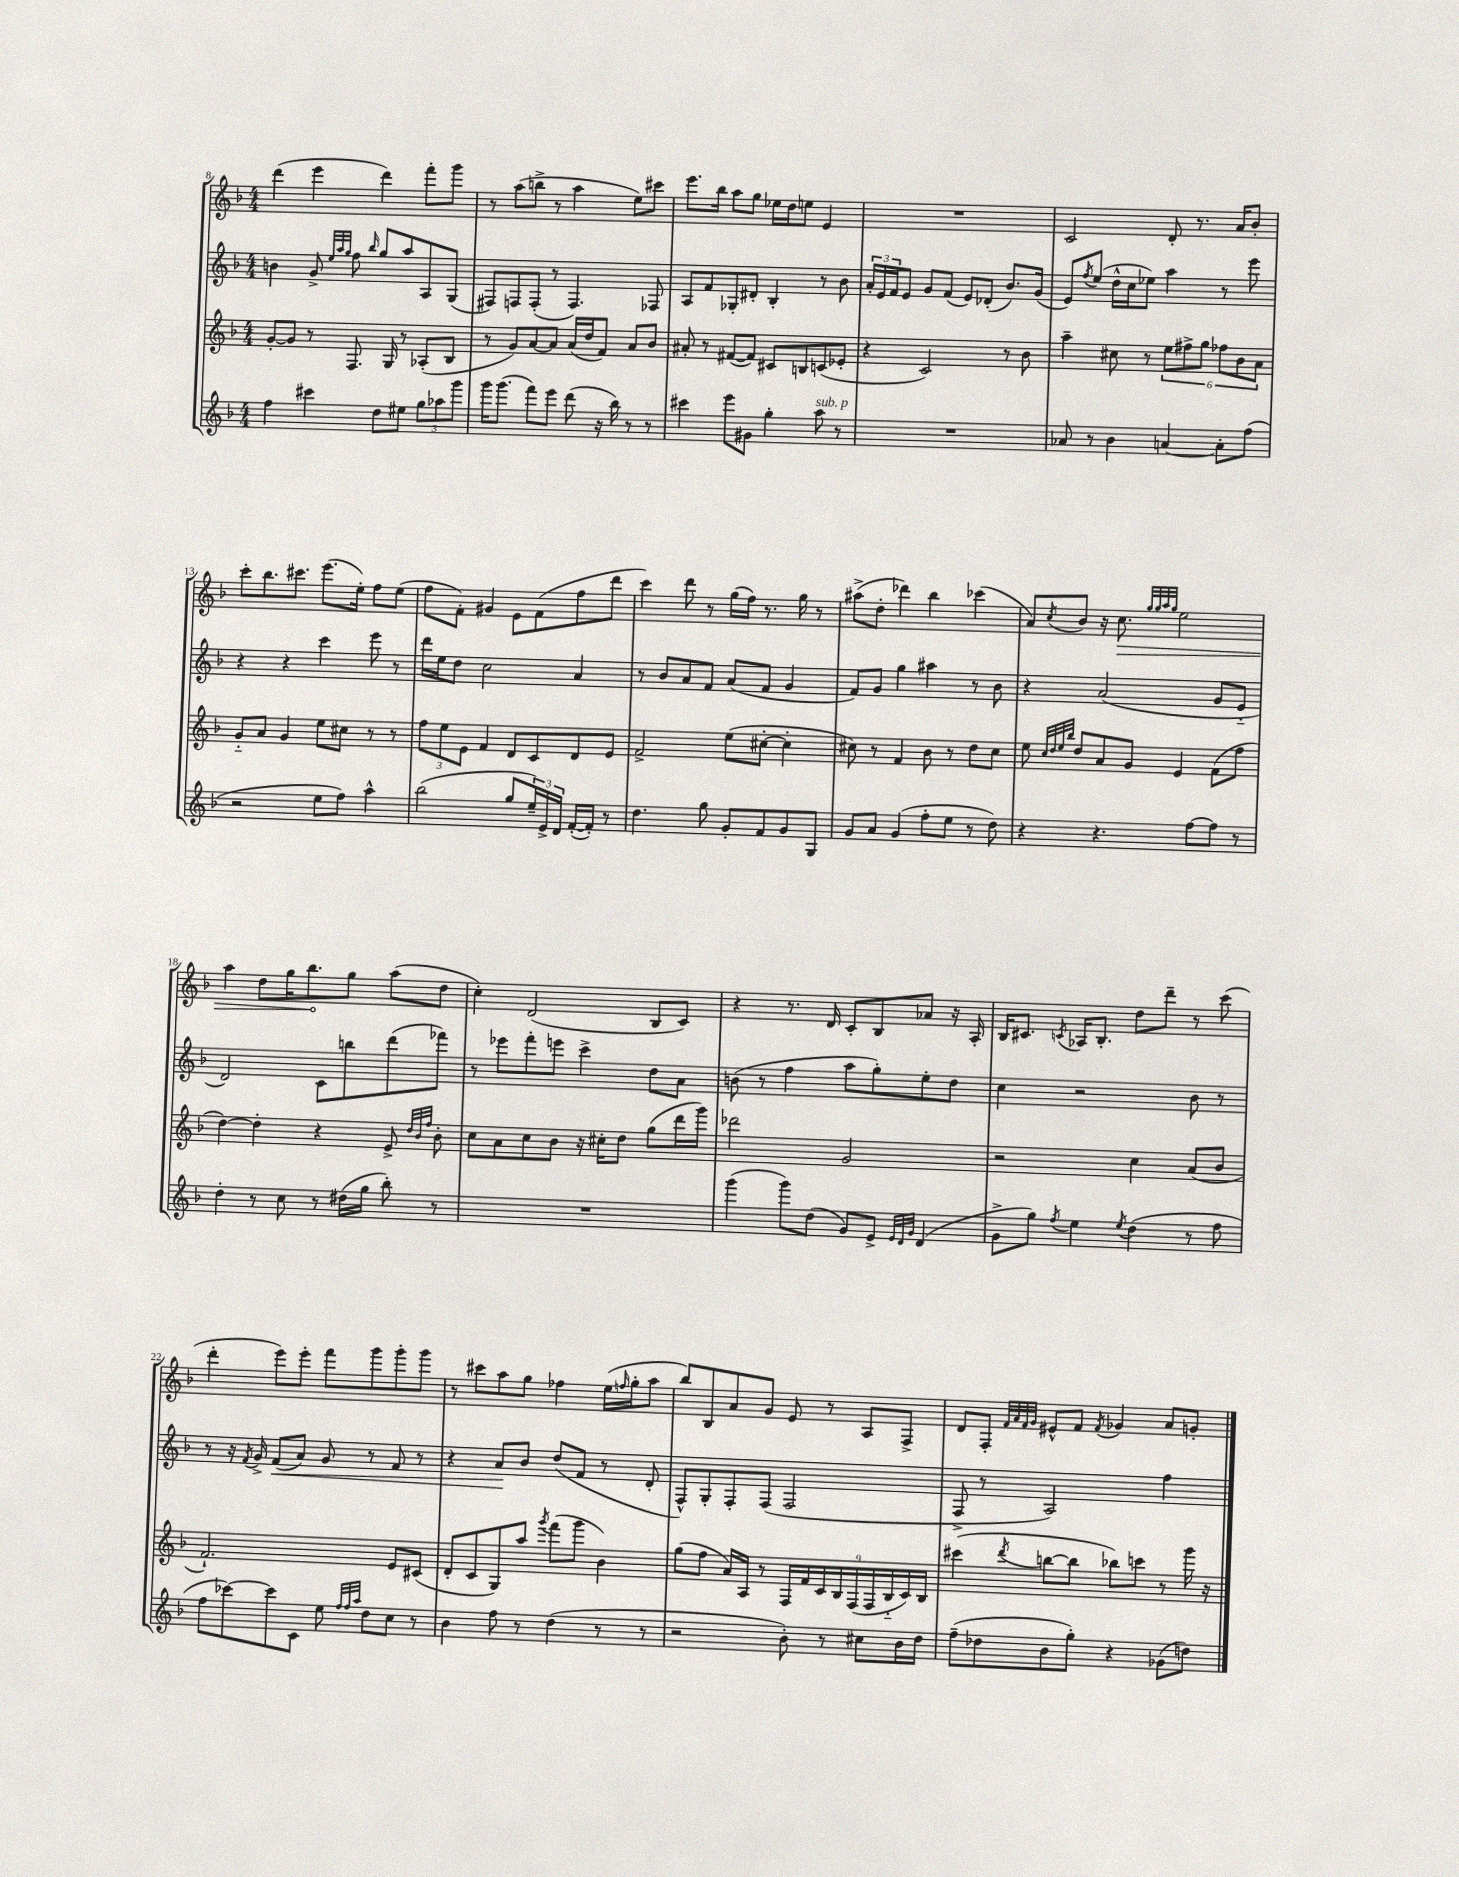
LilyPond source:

<<
\new StaffGroup <<
\new Staff = "s0" {
    \clef treble \key f \major \numericTimeSignature \time 4/4
    d'''4( e'''4 d'''4) f'''8-. g'''8 |
    r8 a''8( b''8-> r8 a''4 e''8) cis'''8 |
    e'''8. bes''16 a''8 g''8 ees''16 d''16 e''8 e'4 |
    R1 |
    c'2 d'8-. r8. a'16 bes'8-. |
    c'''8-. bes''8. cis'''8. e'''8.( e''16-.) f''8 e''8( |
    f''8 f'8-.) gis'4 e'8 f'8( f''8 d'''8 |
    c'''4) d'''8 r8 g''16( f''16) r8. g''16 r8 |
    ais''8->( d''8-. des'''4) bes''4 ces'''4( |
    a'8) \acciaccatura { c''8 } bes'8 r16 \once \override Hairpin.circled-tip = ##t c''8.\> \grace { g''32 g''32 a''32 g''32 } e''2 |
    a''4 d''8 g''16 bes''8.\! g''8 a''8( d''8 |
    c''4-.) d'2( bes8 c'8) |
    r4 r8. d'16 c'8-. bes8 aes'8 r16 a16-. |
    bes16 cis'8. \acciaccatura { c'8 } aes16 bes8.-. d''8 d'''8-- r8 c'''8( |
    d'''4-. e'''8) e'''8-. f'''8 g'''8 g'''8-. g'''8 |
    r8 cis'''8 a''8 g''8 fes''4 e''16( \grace { f''16 } g''16-. a''8 |
    bes''8) bes8 a'8 g'8 e'8 r8 a8 f8-> |
    d'8 f8-. \grace { f'32 a'32 f'32 g'32 } eis'8-^ f'8 \acciaccatura { f'8 } ges'4 a'8 g'8-. \bar "|." |
}
\new Staff = "s1" {
    \clef treble \key f \major \numericTimeSignature \time 4/4
    b'4 g'8-> \grace { e''32 a''32 g''32 } f''8 \grace { bes''16 } g''8 a''8 a8 g8( |
    fis8) f8 f8-.( r8 f4.) fes8 |
    a8 f'8 ges8-. dis'8-. bes4-. r8 bes'8 |
    \tuplet 3/2 { a'16-. e'16 f'16 } e'8 g'8 f'8( e'8) des'8-.( bes'8.) g'16( |
    e'8) \acciaccatura { f''8 } e''8( d''16-^ c''16 ees''8) a''4 r8 e'''8 |
    r4 r4 c'''4 e'''8 r8 |
    d'''16 e''16 d''8 c''2 a'4 |
    r8 bes'8 a'8 f'8 a'8( f'8 g'4 |
    f'8) g'8 g''4 ais''4 r8 bes'8 |
    r4 a'2( g'8 e'8-_ |
    d'2) c'8 b''8 d'''8( fes'''8) |
    r8 ees'''8 f'''8-. e'''8 c'''4-> d''8 a'8 |
    b'8( r8 f''4 a''8 g''8-.) e''8-. d''8 |
    c''4 r2 bes'8 r8 |
    r8 r16 \acciaccatura { f'8 } g'16-> f'8\<( a'8) g'8 r8 f'8 r8 |
    r4 a'8\! bes'8 d''8( f'8 r8 d'8-. |
    f8-^) g8-. f8-. f8( f2 |
    f8-> r8 a2) f''4 \bar "|." |
}
\new Staff = "s2" {
    \clef treble \key f \major \numericTimeSignature \time 4/4
    g'8~-. g'8 r8 f8. g16 r8 aes8-.( bes8 |
    r8 g'8) a'8~ a'8 a'16( d''16 f'8) a'8 bes'8 |
    ais'8-. r8 fis'8~( fis'8) cis'8 b8 c'8( ees'8-. |
    r4 c'2) r8 bes'8 |
    a''4-- cis''8 r8 \tuplet 6/4 { e''8 fis''8-> g''8 fes''8 bes'8 a'8 } |
    g'8-_ a'8 g'4 e''8 cis''8 r8 r8 |
    \tuplet 3/2 { f''8 e''8 e'8 } f'4 d'8 c'8 d'8 e'8 |
    f'2-> e''8( cis''8~-. cis''4-. |
    cis''8) r8 f'4 bes'8 r8 d''8 cis''8 |
    e''8 \grace { c''32 d''32 e''32 bes''32 } d''8 a'8 g'8 e'4 f'8( f''8 |
    d''4~) d''4-. r4 e'8-> \grace { d''32 bes'32 f''32 } bes'8-. |
    c''8 a'8 c''8 bes'8 r16 cis''16-. d''8 g''8( d'''16 g'''16) |
    des'''2 g'2 |
    r2 c''4 a'8( bes'8 |
    f'2.-!) e'8 cis'8( |
    d'8-. c'8 g8) a''8 \acciaccatura { g'''8 } f'''8( g'''8 bes'4) |
    g''8( f''8 a'16) a16 r8 \tuplet 9/8 { f16 f'16 c'16 bes16 f16( f16 bes16-_ c'16) bes16 } |
    cis'''4( \acciaccatura { d'''8 } b''8~ b''8 bes''8) c'''8 r8 g'''16 r16 \bar "|." |
}
\new Staff = "s3" {
    \clef treble \key f \major \numericTimeSignature \time 4/4
    f''4 cis'''4 d''8 eis''8 \tuplet 3/2 { g''8 aes''8 g'''8 } |
    g'''16 g'''8.( f'''8) e'''8 d'''8( r16 bes''16) r8 r8 |
    cis'''4 e'''8 gis'8 g''4-. a''8^\markup { \italic "sub. p" } r8 |
    R1 |
    aes'8 r8 bes'4 a'4~ a'8-. f''8( |
    r2 e''8 f''8) a''4-^ |
    bes''2( g''8 \tuplet 3/2 { e''16--) e'16-> d'16 } f'16~-.( f'16-.) r8 |
    d''4. g''8 g'8-. f'8 g'8 g8 |
    g'8 a'8 g'4( f''8-. e''8 r8 d''8) |
    r4 r4. f''8~ f''8 r8 |
    d''4-. r8 c''8 r8 dis''16( g''16 bes''8-.) r8 |
    R1 |
    g'''4( g'''8) d''8( g'8) e'8-> \grace { e'32 d'32 g'32 } d'4( |
    g'8-> g''8) \acciaccatura { f''8 } e''4 \acciaccatura { e''8 } d''4( r8 f''8 |
    f''8 ces'''8~) ces'''8 c'8 e''8 \grace { f''32 f''32 a''32 } d''8 c''8 r8 |
    bes'4 f''8 r8 d''4( r8 r8 |
    r2 bes'8-.) r8 cis''8 bes'16 d''16 |
    f''8--( des''8 bes'8 g''8-.) r4 ges'8( d''8) \bar "|." |
}
>>
>>
\layout { \context { \Score currentBarNumber = #8 } }
